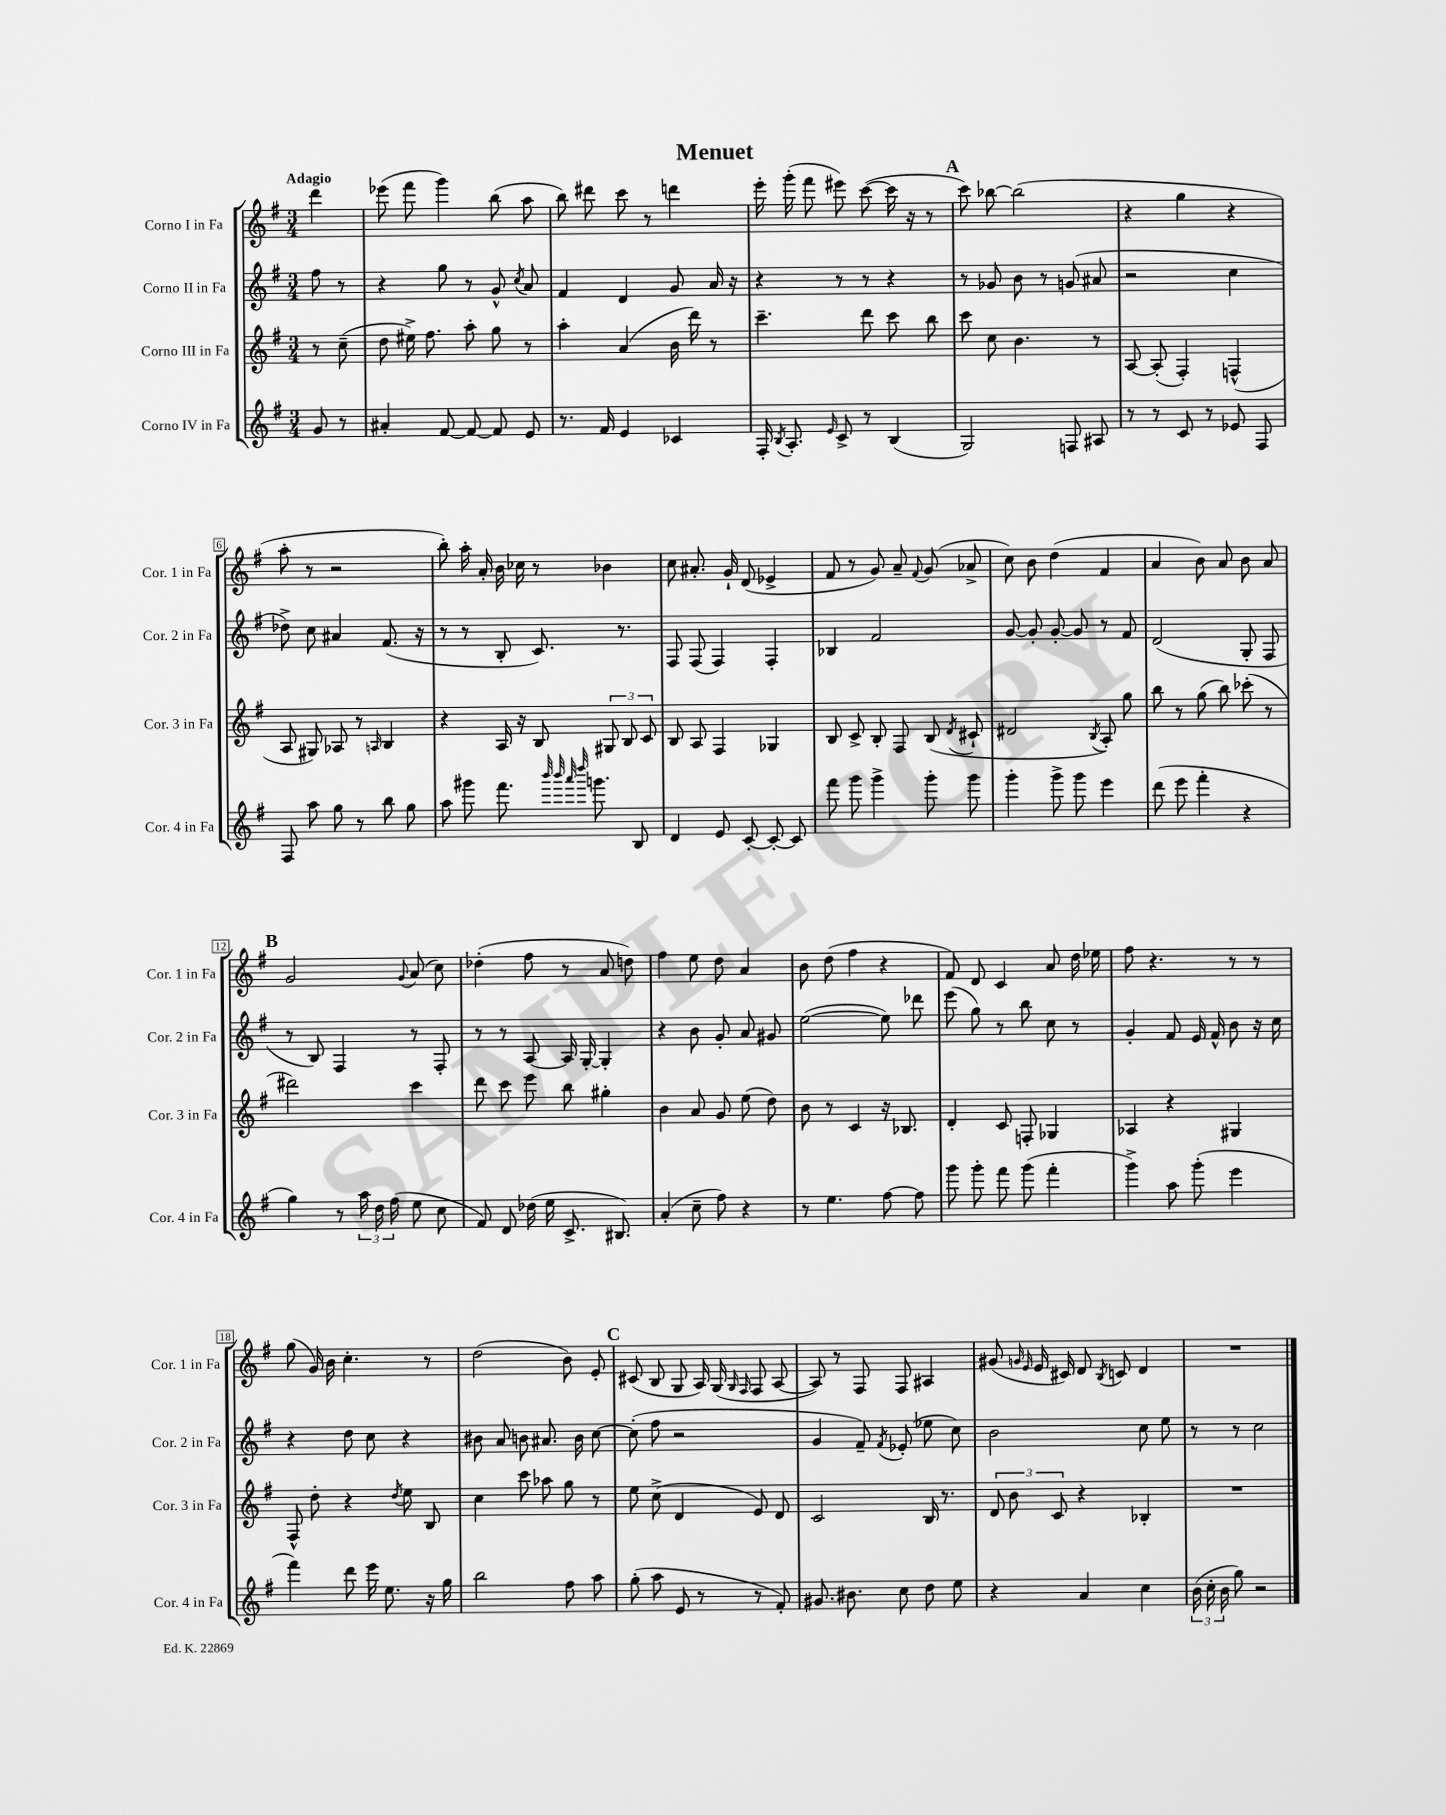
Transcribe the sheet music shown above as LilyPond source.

\header { title = "Menuet" }
<<
\new StaffGroup <<
\new Staff = "s0" \with { instrumentName = "Corno I in Fa" shortInstrumentName = "Cor. 1 in Fa" } {
    \clef treble \key g \major \numericTimeSignature \time 3/4 \partial 4 \tempo "Adagio"
    \autoBeamOff d'''4 |
    ees'''8( fis'''8 g'''4) b''8( a''8 |
    b''8) dis'''8 c'''8 r8 d'''4 |
    e'''16-. g'''16-.( fis'''8 eis'''8) c'''8~( c'''16 r16 r8 |
    \mark \markup { \bold "A" } c'''8) bes''8~ bes''2( |
    r4 g''4 r4 |
    a''8-. r8 r2 |
    b''8-.) a''16-. a'16-. b'16 ces''16 r8 bes'4 |
    c''8 ais'8.-. g'16-! d'8( ees'4-> |
    fis'8 r8 g'8) a'8-- \appoggiatura { fis'8 } g'8( aes'8-> |
    c''8) b'8 d''4( fis'4 |
    a'4 b'8) a'8 b'8 a'8 |
    \mark \markup { \bold "B" } g'2 \appoggiatura { g'8 } a'8( c''8) |
    des''4-.( fis''8 r8 a'8 d''8) |
    fis''4 e''8 d''8 a'4 |
    b'8 d''8( fis''4 r4 |
    fis'8) d'8 c'4 a'8 d''16 ees''16 |
    fis''8 r4. r8 r8 |
    g''8( g'16) b'16 c''4.-. r8 |
    d''2( b'8) e'8-. |
    \mark \markup { \bold "C" } cis'8( b8 g8 a16) g16( \grace { g16 fis16 } fis8 a8~ |
    a8) r8 fis8 fis8 ais4 |
    gis'8( \grace { g'16 e'16 } e'16 cis'16) d'8 \acciaccatura { b8 } c'8 d'4 |
    R2. \bar "|." |
}
\new Staff = "s1" \with { instrumentName = "Corno II in Fa" shortInstrumentName = "Cor. 2 in Fa" } {
    \clef treble \key g \major \numericTimeSignature \time 3/4 \partial 4
    \autoBeamOff fis''8 r8 |
    r4 g''8 r8 g'8-^ \acciaccatura { c''8 } a'8 |
    fis'4 d'4 g'8 a'16 r16 |
    r4 r8 r8 r4 |
    \mark \markup { \bold "A" } r8 ges'8 b'8 r8 g'8( ais'8 |
    r2 c''4 |
    des''8->) c''8 ais'4 fis'8.( r16 |
    r8 r8 b8-. c'8.) r8. |
    fis8 fis8( fis4) fis4-. |
    bes4 fis'2 |
    g'8~ g'8-. g'8~-. g'8 r8 fis'8 |
    d'2( g8-. fis8 |
    \mark \markup { \bold "B" } r8 b8) fis4 r8 fis8-. |
    r8 r8 a8~ a16 g16~-. g4-. |
    r4 b'8 g'8-. a'8 gis'8 |
    e''2~( e''8) des'''8 |
    e'''8( g''8) r8 b''8 c''8 r8 |
    g'4-. fis'8 e'16 fis'16-^ b'8 r16 c''16 |
    r4 d''8 c''8 r4 |
    bis'8 a'8 b'8 ais'8. b'16 c''8~ |
    \mark \markup { \bold "C" } c''8-.( fis''8 r2 |
    g'4 fis'8--) \acciaccatura { fis'8 } ees'8-.( ees''8 c''8) |
    b'2 c''8 e''8 |
    r8 r8 c''2 \bar "|." |
}
\new Staff = "s2" \with { instrumentName = "Corno III in Fa" shortInstrumentName = "Cor. 3 in Fa" } {
    \clef treble \key g \major \numericTimeSignature \time 3/4 \partial 4
    \autoBeamOff r8 c''8--( |
    d''8 eis''16->) fis''8. a''8-. g''8 r8 |
    a''4-. a'4( b'16 d'''16) r8 |
    c'''4.-- d'''8 c'''8 b''8 |
    \mark \markup { \bold "A" } c'''8 c''8 b'4. r8 |
    a8~ a8-.( fis4-.) f4-^( |
    a8 gis8) aes8 r8 \grace { a16 } b4 |
    r4 a16 r16 b8 \tuplet 3/2 { gis8 b8 c'8 } |
    b8 a8 fis4 ges4 |
    b8 c'8-> b8-. fis8 b8( \acciaccatura { d'8 } cis'8-! |
    dis'2 \acciaccatura { b8 } a8-.) g''8 |
    b''8 r8 g''8( b''8) ces'''8-.( r8 |
    \mark \markup { \bold "B" } dis'''2) c'''4 |
    d'''8 c'''8 e'''8 b''8 gis''4-. |
    b'4 a'8 g'8 e''8( d''8) |
    b'8 r8 c'4 r16 bes8. |
    d'4-. c'8 f8-. ges4 |
    aes4 r4 gis4 |
    fis8-^ d''8-. r4 \acciaccatura { d''8 } e''8 b8 |
    c''4 c'''8 aes''8 g''8 r8 |
    \mark \markup { \bold "C" } e''8 c''8->( d'4 e'8) d'8 |
    c'2 b16 r8. |
    \tuplet 3/2 { d'8 b'8 c'8 } r4 bes4-. |
    R2. \bar "|." |
}
\new Staff = "s3" \with { instrumentName = "Corno IV in Fa" shortInstrumentName = "Cor. 4 in Fa" } {
    \clef treble \key g \major \numericTimeSignature \time 3/4 \partial 4
    \autoBeamOff g'8 r8 |
    ais'4-. fis'8~ fis'8~ fis'8 e'8 |
    r8. fis'16 e'4 ces'4 |
    fis16-. \acciaccatura { b8 } a8.-. \grace { e'16 } c'8-> r8 b4( |
    \mark \markup { \bold "A" } g2) f8 ais8 |
    r8 r8 c'8 r8 ees'8 fis8 |
    fis8 a''8 g''8 r8 b''8 g''8 |
    a''8 gis'''8 fis'''8. \grace { b'''32 b'''32 a'''32 d''''32 } g'''8. b8 |
    d'4 e'8 c'8~-. c'8~-. c'8 |
    fis'''8 g'''8 g'''4-> g'''8-. g'''8 |
    g'''4-. g'''8-> g'''8 e'''4 |
    d'''8( e'''8 fis'''4-. r4 |
    \mark \markup { \bold "B" } g''4) r8 \tuplet 3/2 { a''16 d''16 fis''16( } e''8 c''8 |
    fis'8) d'8 des''16( e''16 c'8.-> bis8.) |
    a'4-.( c''8-- fis''8) r4 |
    r8 e''4. fis''8~ fis''8 |
    g'''8 g'''8-. fis'''8 g'''8( fis'''4-. |
    g'''4->) a''8 g'''8-.( e'''4 |
    fis'''4) d'''8 e'''16 e''8. r16 g''16 |
    b''2 fis''8 a''8 |
    \mark \markup { \bold "C" } g''8-.( a''8 e'8 r8 r8 fis'8-.) |
    gis'8. bis'8. c''8 d''8 e''8 |
    r4 a'4 c''4 |
    \tuplet 3/2 { b'16( c''16-. b'16 } g''8) r2 \bar "|." |
}
>>
>>
\layout { \context { \Score \override BarNumber.stencil = #(make-stencil-boxer 0.1 0.3 ly:text-interface::print) } }
